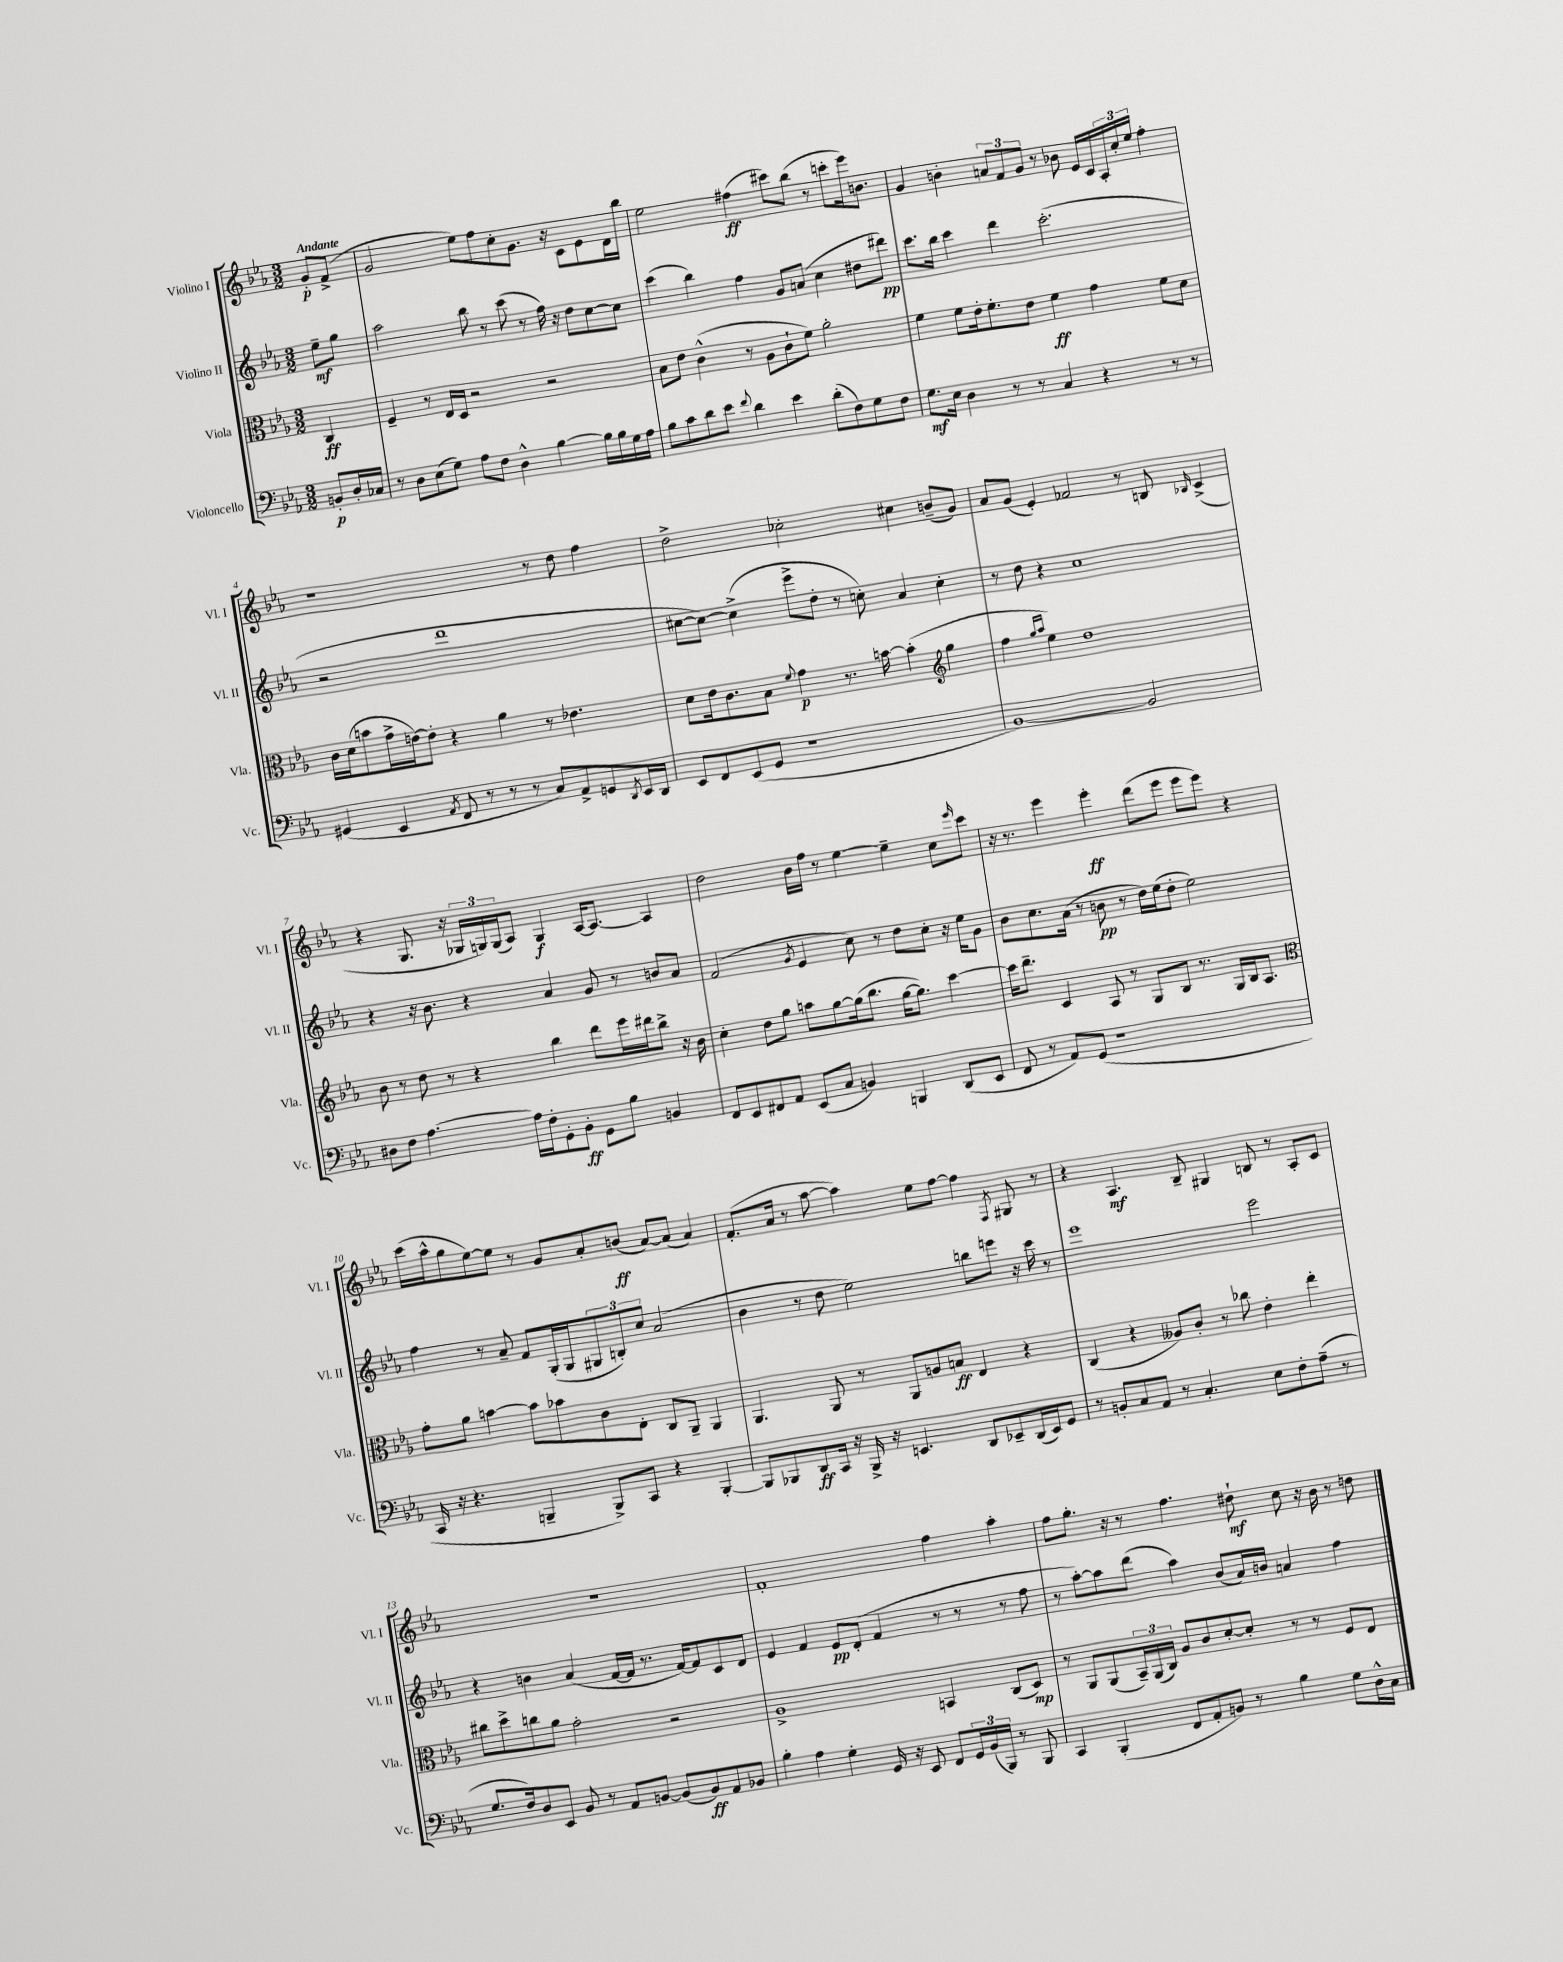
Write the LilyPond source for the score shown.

<<
\new StaffGroup <<
\new Staff = "s0" \with { instrumentName = "Violino I" shortInstrumentName = "Vl. I" } {
    \clef treble \key ees \major \numericTimeSignature \time 3/2 \partial 4 \tempo "Andante"
    g'8-.\p f'8->( |
    g'2 ees''8) f''8 c''8-. g'8. r16 c'8 ees'8 d'16 bes''16 |
    ees''2 fis''4\ff( cis'''8) bes''8( r8 c'''8-. ees'''16) b'8. |
    g'4 b'4-. \tuplet 3/2 { a'8 f'8 g'8 } r8 bes'8 ees'16 c'16 \tuplet 3/2 { aes16-. c''16-. ees''16 } f''4-. |
    r1 r8 d''8 f''4 |
    d''2-> ces''2-. cis''4 b'8--( g'8) |
    aes'8 g'8( ees'4-.) fes'2 r8 b8 \grace { bes16 } c'4->( |
    r4 g8. r16 \tuplet 3/2 { ges16 g16) g16( } aes8) g4\f aes16~ aes8.~ aes4 |
    d''2 bes'16 f''16 r8 ees''4~ ees''4-- c''8 \grace { ees'''16 } c'''8 |
    r16 r8. ees'''4 ees'''4-.\ff d'''8( ees'''8 ees'''8 ees'''8) r4 |
    c'''16( aes''16-^ g''8 ees''8~) ees''8 r8 g'8 aes'8-. b'8\ff( aes'8~) aes'8( aes'4) |
    f'8.-.( aes'16 r8 aes''8~ aes''4) ees''8 f''8~ f''4 \acciaccatura { f8 } gis8 r8 |
    r4 aes4.\mf bes8-- gis4 b8 r8 aes8-. c'8 |
    R1. |
    f'1-. f''4 aes''4-. |
    f''8 g''8.-. r16 r8 f''4. dis''8-!\mf c''8 r16 bes'16 r8 d''8 \bar "|." |
}
\new Staff = "s1" \with { instrumentName = "Violino II" shortInstrumentName = "Vl. II" } {
    \clef treble \key ees \major \numericTimeSignature \time 3/2 \partial 4
    ees''8--\mf g''8 |
    aes''2 bes''8 r8 c'''8( r8 f''16) r16 d''8 c''8~ c''8 |
    c'''4( bes''4) f''4 g'8 a'8( c''4 dis''8 dis'''8\pp) |
    c'''8. bes''16 c'''4 d'''4 c'''2.-.( |
    r2 d'''1 |
    cis''8~ cis''8~) cis''4->( ees'''8-> d''8-. r8 c''8-.) aes'4 c''4-. |
    r8 d''8 r4 c''1 |
    r4 r16 bes'8. r4 aes'4 g'8 r8 b'8 aes'8 |
    f'2( \acciaccatura { g'8 } ees'4 c''8) r8 d''8 c''8-. r16 ees''16 g'8 |
    bes'8 c''8. aes'16( r8 b'8\pp r8 d''16) ees''16( d''8-. ees''2) |
    f''4 r8 aes'8-- f'8 g16-.( g16 \tuplet 3/2 { gis8 b8-.) c''8 } aes'2( |
    bes'4 r8 d''8 ees''2) b''8 e'''8 r16 c'''16 r8 |
    ees'''1 ees'''2 |
    r4 b'4 aes'4( f'16~ f'16 r8. f'16~) f'8 c'8 d'8 |
    ees'4 f'4 ees'8\pp d'8-.( f'4 r8 r8 r8 f''8 |
    r8 aes''8~-.) aes''8 d'''8( aes''4) bes'8( aes'16) b'16 a'4 f''4 \bar "|." |
}
\new Staff = "s2" \with { instrumentName = "Viola" shortInstrumentName = "Vla." } {
    \clef alto \key ees \major \numericTimeSignature \time 3/2 \partial 4
    c4\ff |
    f4-- r8 ees16 d16 r2 r2 |
    bes8 ees'8 c'4-^( r8 aes8 c'8-! f'8) aes'2-. |
    f'4 f'8 ees'16-. f'8.-. ees'8 f'4\ff g'4 f'8 d'8 |
    c'16 d'16( b'8 g'16-> e'16~) e'8-. r4 aes'4 r8 ees'4. |
    d'8 ees'16 c'8. bes8 \appoggiatura { f'8 } g'4\p r8. b'16~ b'4-.( \clef treble g''4 |
    f''4 \grace { g''16 aes''16 } ees''4) d''1 |
    bes'8 r8 d''8 r8 r4 bes''4 d'''8 ees'''16 dis'''16 bes''8-> r16 bes'16 |
    c''4-. d''8 g''8 a''8 g''8~ g''16( bes''8. g''16~ g''8.) c'''4~ |
    c'''16 d'''8.-- c'4 aes8 r8 g8 bes8 r8. g16 bes16 aes8. |
    \clef alto g'8-. aes'8 b'4~ b'8 bes'8 c'8 ees8-. c8 aes,8-- aes,4 |
    aes,4. aes,8 r8 aes,8 a8 b8\ff ees4 r4 |
    c4( r4 aeses8) c'8-. r8 ces''8 ees'4-. ees''4-. |
    cis''8 d''8-> c''8 aes'8 g'2-. r2 |
    aes1-> b,4 c8( d8\mp) |
    r8 aes,8 aes,8( \tuplet 3/2 { bes,16--) aes,16( c16) } aes8 c'8 d'8~-. d'8-. r8 r8 f8 ees8 \bar "|." |
}
\new Staff = "s3" \with { instrumentName = "Violoncello" shortInstrumentName = "Vc." } {
    \clef bass \key ees \major \numericTimeSignature \time 3/2 \partial 4
    b,8-.\p d16-. ces16 |
    r8 d8 ees8( g8) aes8 f8 d4-^ bes4~ bes16 bes16 g16 aes16 |
    bes8 c'8 d'8 ees'8 \appoggiatura { f'8 } d'4 ees'4 d'8-.( f8) g8 f8 |
    g8.\mf ees16 d4 r8 r8 c4 r4 r8 r8 |
    gis,4( ees,4 \acciaccatura { aes,8 } f,8 r8 r8 r8 c8) aes,8-> g,8 \acciaccatura { d,8 } ees,16 d,16 |
    ees,8 f,8 ees,8( g,8 r1 |
    bes,1~) bes,2 |
    dis8 f8 aes4.~ aes16 f16-. g,8-. bes,8-.\ff g,8 bes8 b,4 |
    f,8 ees,8 fis,8 aes,8 ees,8( c8 b,4) b,,4 d,8( ees,8 |
    f,8 r8 aes,8) g,8( r1 |
    c,16 r16 r4. b,,4-- b,,8->) c,8 r4 b,,4~-. |
    b,,8 bes,,8 d,8\ff c,16 r16 bes,,16-> r16 e,4. d,8 ees,8-- d,16( ees,16) g,8 |
    r8 b,8-. c8 aes,8 r8 c4.-. ees8 f8-. aes8--( r8 |
    g8. f16) d8 ees,8 bes,8 r8 aes,8 b,8~ b,8( b,8\ff) aes,8 bes,8 |
    bes4-. aes4 g4-. g,16 r16 ees,8 f,8 \tuplet 3/2 { g,16 bes,16( bes,,16) } r8 bes,,8 |
    c,4 bes,,4-.( f,8 aes,8-. b,8) r8 bes4 g8 d16-^ c16 \bar "|." |
}
>>
>>
